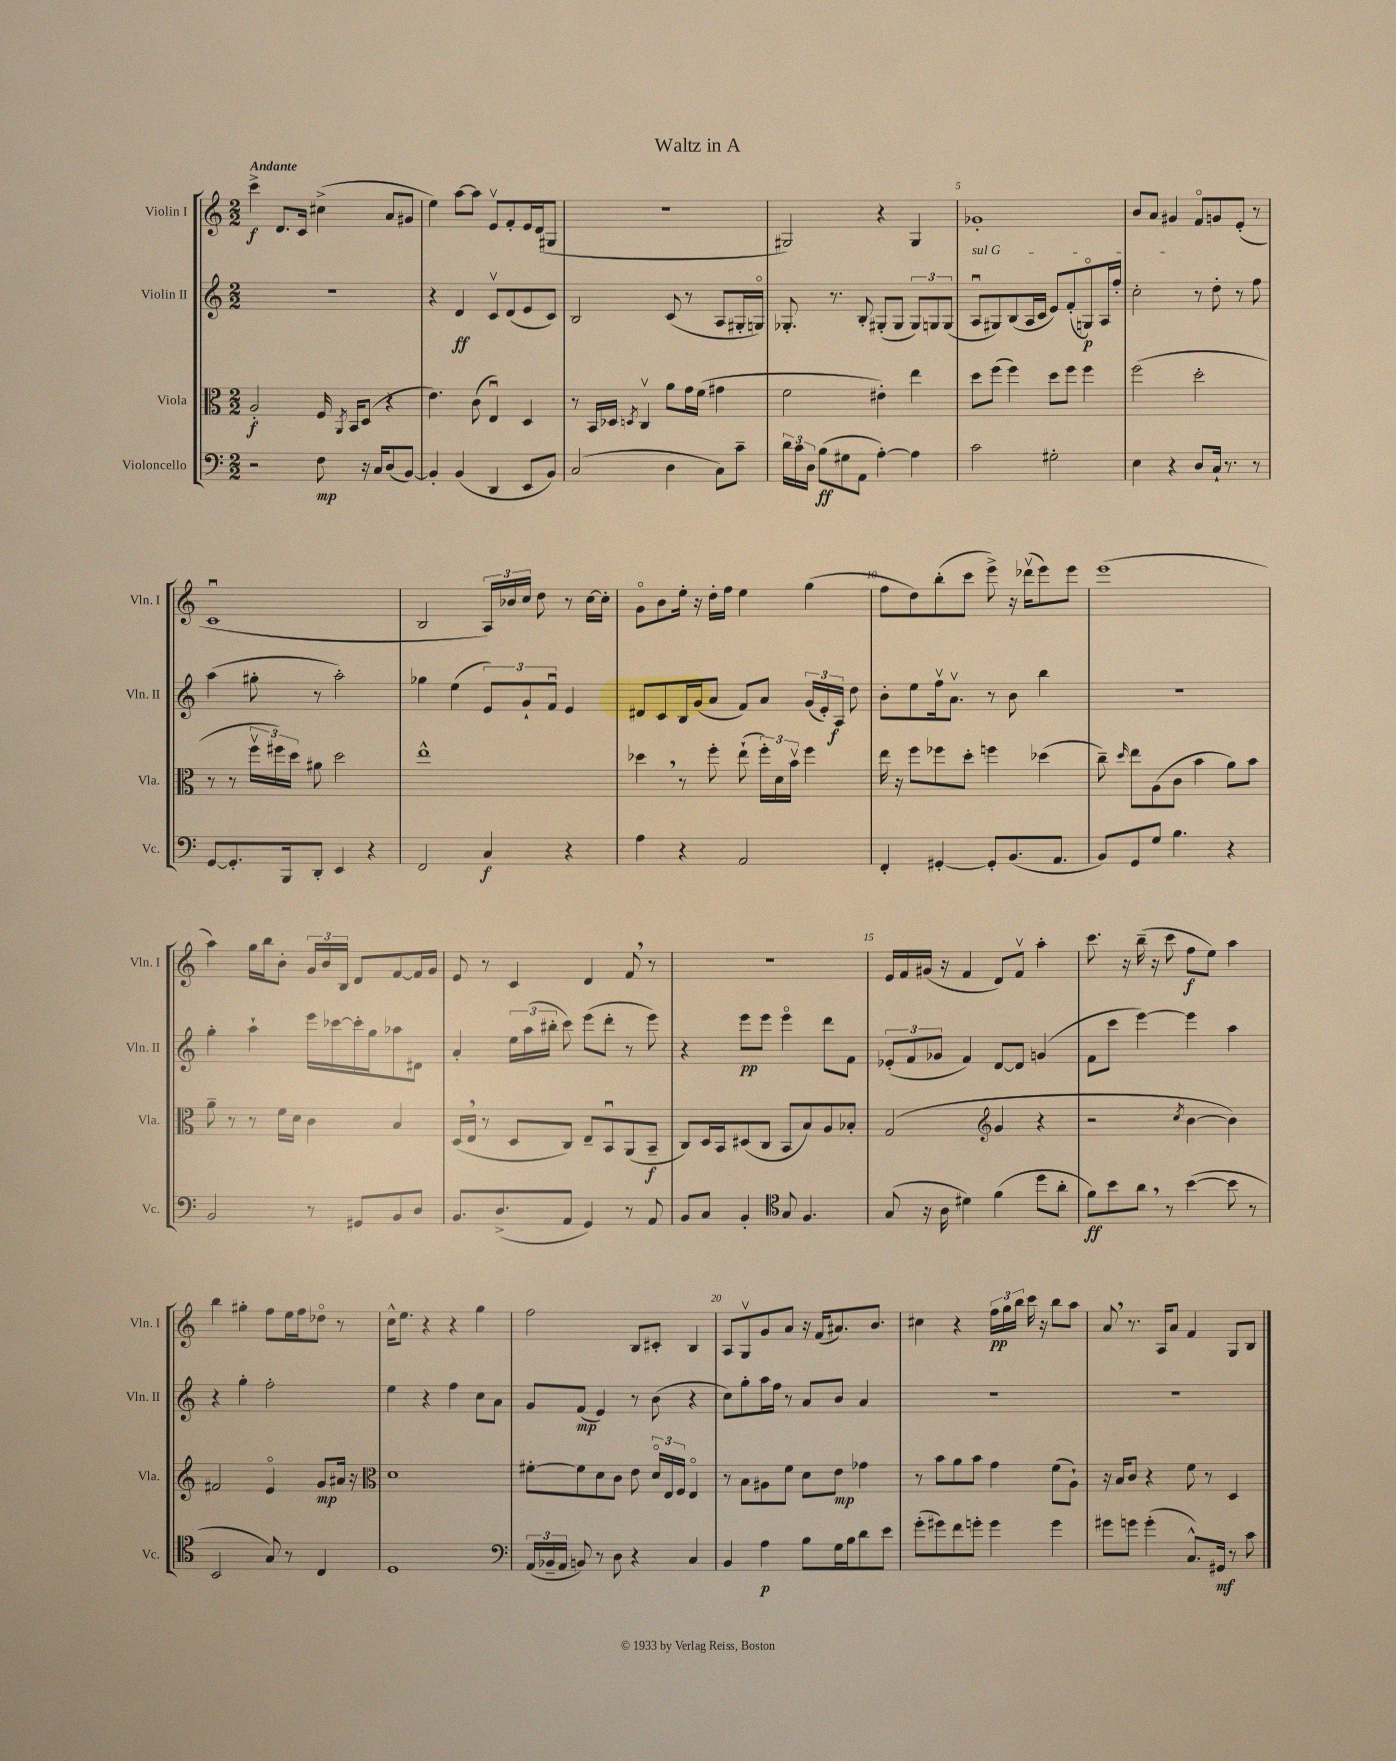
\header { title = "Waltz in A" }
<<
\new StaffGroup <<
\new Staff = "s0" \with { instrumentName = "Violin I" shortInstrumentName = "Vln. I" } {
    \clef treble \key c \major \numericTimeSignature \time 2/2 \tempo "Andante"
    \autoBeamOff c'''4->\f d'8.[ c'16] cis''4->( a'8[ gis'8] |
    e''4) a''8[~ a''8] e'8[\upbow f'8-. e'16 d'16( gis8] |
    R1 |
    gis2) r4 gis4 |
    ges'1-. |
    b'8[ a'8] gis'4 f'8[\flageolet g'8 e'8]-.( r8 |
    c'1\downbow |
    b2 \tuplet 3/2 { a16[) bes'16 c''16] } d''8 r8 c''16[~ c''16]-. |
    g'8[\flageolet b'8 e''16]-. r16 d''16[-. f''16] e''4 g''4( |
    f''8[ d''8) b''8-.( c'''8] e'''8->) r16 des'''16[\upbow( e'''8) e'''8] |
    e'''1( |
    a''4) g''16[ b''16 b'8]-. \tuplet 3/2 { g'16[ b'16 b16] } d'8[ f'8~ f'16 g'16] |
    e'8 r8 c'4 d'4 f'8 \breathe r8 |
    r1 |
    e'16[ f'16 gis'16]( r16 f'4 d'8[) f'8]\upbow a''4-. |
    c'''8. r16 b''16--( r16 c'''8 f''8[\f e''8]) a''4 |
    b''4 gis''4-. f''8[ e''16 f''16 des''8]\flageolet r8 |
    c''16[-^ e''8.] r4 r4 g''4 |
    f''2 b8[ cis'8]-. b4 |
    a8[ g8\upbow g'8 a'8] r16 f'16[( ais'8.) b'8.] |
    cis''4 r4 \tuplet 3/2 { f''16[\pp g''16 b''16] } c'''16 r16 b''8[ a''8] |
    a'8 \breathe r8. a16[ a'8] f'4 g8[ b8] \bar "|." |
}
\new Staff = "s1" \with { instrumentName = "Violin II" shortInstrumentName = "Vln. II" } {
    \clef treble \key c \major \numericTimeSignature \time 2/2
    \autoBeamOff R1 |
    r4 d'4\ff c'8[\upbow d'8( e'8 c'8]) |
    b2 c'8( r8 a8[ gis16-. g16]\flageolet) |
    ges8.-. r8. b8-. gis8[-.( gis8] \tuplet 3/2 { gis8[) g8 g8]( } |
    \once \override TextSpanner.bound-details.left.text = \markup { \italic "sul G" } a8[\downbow\startTextSpan gis8) b8( a16 c'16] e'8[) f'8-.( g8\flageolet\p) a16 f''16]-. |
    c''2-.\stopTextSpan r8 d''8-. r8 f''8 |
    a''4( gis''8-. r8 a''2-.) |
    ges''4 e''4( \tuplet 3/2 { e'8[) g'8-! f'8]\downbow } e'4 |
    dis'8[ c'8 b16 g'16( a'8] f'8[) a'8] \tuplet 3/2 { g'16[( e'16-.) a16]\f } d''8 |
    b'8[-. e''8 f''16\upbow a'8.]\upbow r8 b'8 b''4 |
    R1 |
    g''4-. a''4-! e'''16[ ces'''16~ ces'''16-. g''16 aes''8 dis'8] |
    a'4-. \tuplet 3/2 { e''16[ a''16( bis''16]-. } c'''8) e'''8[( d'''8]-. r8 e'''8) |
    r4 e'''8[\pp e'''8] e'''4\flageolet d'''8[ f'8] |
    \tuplet 3/2 { ees'8[-.( f'8 ges'8] } f'4) d'8[~ d'8] g'4( |
    f'8[ c'''8] e'''4~) e'''4 a''4 |
    r4 g''4-. f''2-. |
    e''4 r4 f''4 c''8[ a'8] |
    g'8[ f'8]\mp( e'4) r8 b'8( r4 |
    c''8[) g''8-. a''16 f''16] r8 a'8[ b'8] a'4 |
    R1 |
    R1 \bar "|." |
}
\new Staff = "s2" \with { instrumentName = "Viola" shortInstrumentName = "Vla." } {
    \clef alto \key c \major \numericTimeSignature \time 2/2
    \autoBeamOff a2-.\f f16 \acciaccatura { a,8 } b,16[ d8]( r4 |
    e'4.) c'8( e4\downbow) d4 |
    r8 b,16[ des16] \acciaccatura { d8 } c4\upbow a'8[ g'16 f'16]( gis'4 |
    f'2 eis'4-.) e''4 |
    d''8[ f''8]( f''4) d''8[ f''8] f''4 |
    f''2( d''2-. |
    r8 r8 \tuplet 3/2 { f''16[\upbow fis''16) d''16] } ais'8 d''2 |
    e''1-^ |
    des''4 \breathe r8 f''8-. e''8-!( \tuplet 3/2 { f''16[-.) d'16 b'16]\upbow } f''4 |
    e''16 r16 f''8[ fes''8 d''8]-. f''4 des''4( |
    c''8--) \grace { d''16 } e''8[ a8( c'8] b'4 a'8[) b'8] |
    a'8-- r8 r8 f'16[ d'16] c'4 b4 |
    d16[( e16] \breathe r8 d8[ c8]) e8[-- b,8\downbow a,8( b,8]--\f |
    c8[) d16 b,16 dis8( c8] b,8[ b8) a8 bes8]-. |
    g2( \clef treble g'4 r4 |
    r2 \acciaccatura { c''8 } b'4~ b'4) |
    fis'2 e'4\flageolet g'8[\mp ais'16] r16 |
    \clef alto d'1 |
    fis'8[~-. fis'8 d'8 c'8] e'8 \tuplet 3/2 { d'16[\flageolet e16 f16] } e4\flageolet |
    r8 b8[ ais8 f'8] d'8[ e'8]\mp ges'4 |
    r8 b'8[ a'8 b'8] g'4 f'8[( a8]-!) |
    r16 b16[ c'8] r4 f'8 r8 d4 \bar "|." |
}
\new Staff = "s3" \with { instrumentName = "Violoncello" shortInstrumentName = "Vc." } {
    \clef bass \key c \major \numericTimeSignature \time 2/2
    \autoBeamOff r2 f8\mp r16 c16[ d8( b,8]~) |
    b,4-. b,4( d,4 e,8[ b,8]) |
    c2( d4 c8[) c'8]-- |
    \tuplet 3/2 { d'16[ c'16 d16] } b8[\ff( gis8 a,8] a4~-.) a4 |
    c'2 gis2-. |
    e4 r4 d8[ c16]-! r8. r8 |
    g,8[~ g,8.-. b,,16 d,8]-. e,4 r4 |
    f,2 c4\f r4 |
    a4 r4 a,2 |
    f,4-. gis,4~-. gis,8[-. b,8.( a,8.] |
    b,8[) g,8 g8] b4. r4 |
    b,2 r8 gis,8[ b,8 d8] |
    b,8.[ d8.->( a,8] g,4) r8 a,8 |
    b,8[ c8] b,4-. \clef tenor g8 f4. |
    g8( r16 a16 dis'4) f'4( d''8[ a'8]-. |
    f'8[\ff) b'8 a'8] \breathe r8 b'4~( b'8 r8 |
    b,2 g8) r8 c4 |
    d1 |
    \clef bass \tuplet 3/2 { a,16[( bes,16-- a,16] } b,8) r8 d8 r4 c4 |
    b,4 a4\p b8[ g16 b16 d'8 e'8] |
    g'8[-.( gis'8) f'8 g'8]-. g'4 g'4 |
    gis'8[ g'8] g'4-.( c8.[-^) gis,16]\mf r8 c'8 \bar "|." |
}
>>
>>
\layout { \context { \Score \override BarNumber.break-visibility = ##(#f #t #t) barNumberVisibility = #(every-nth-bar-number-visible 5) } }
